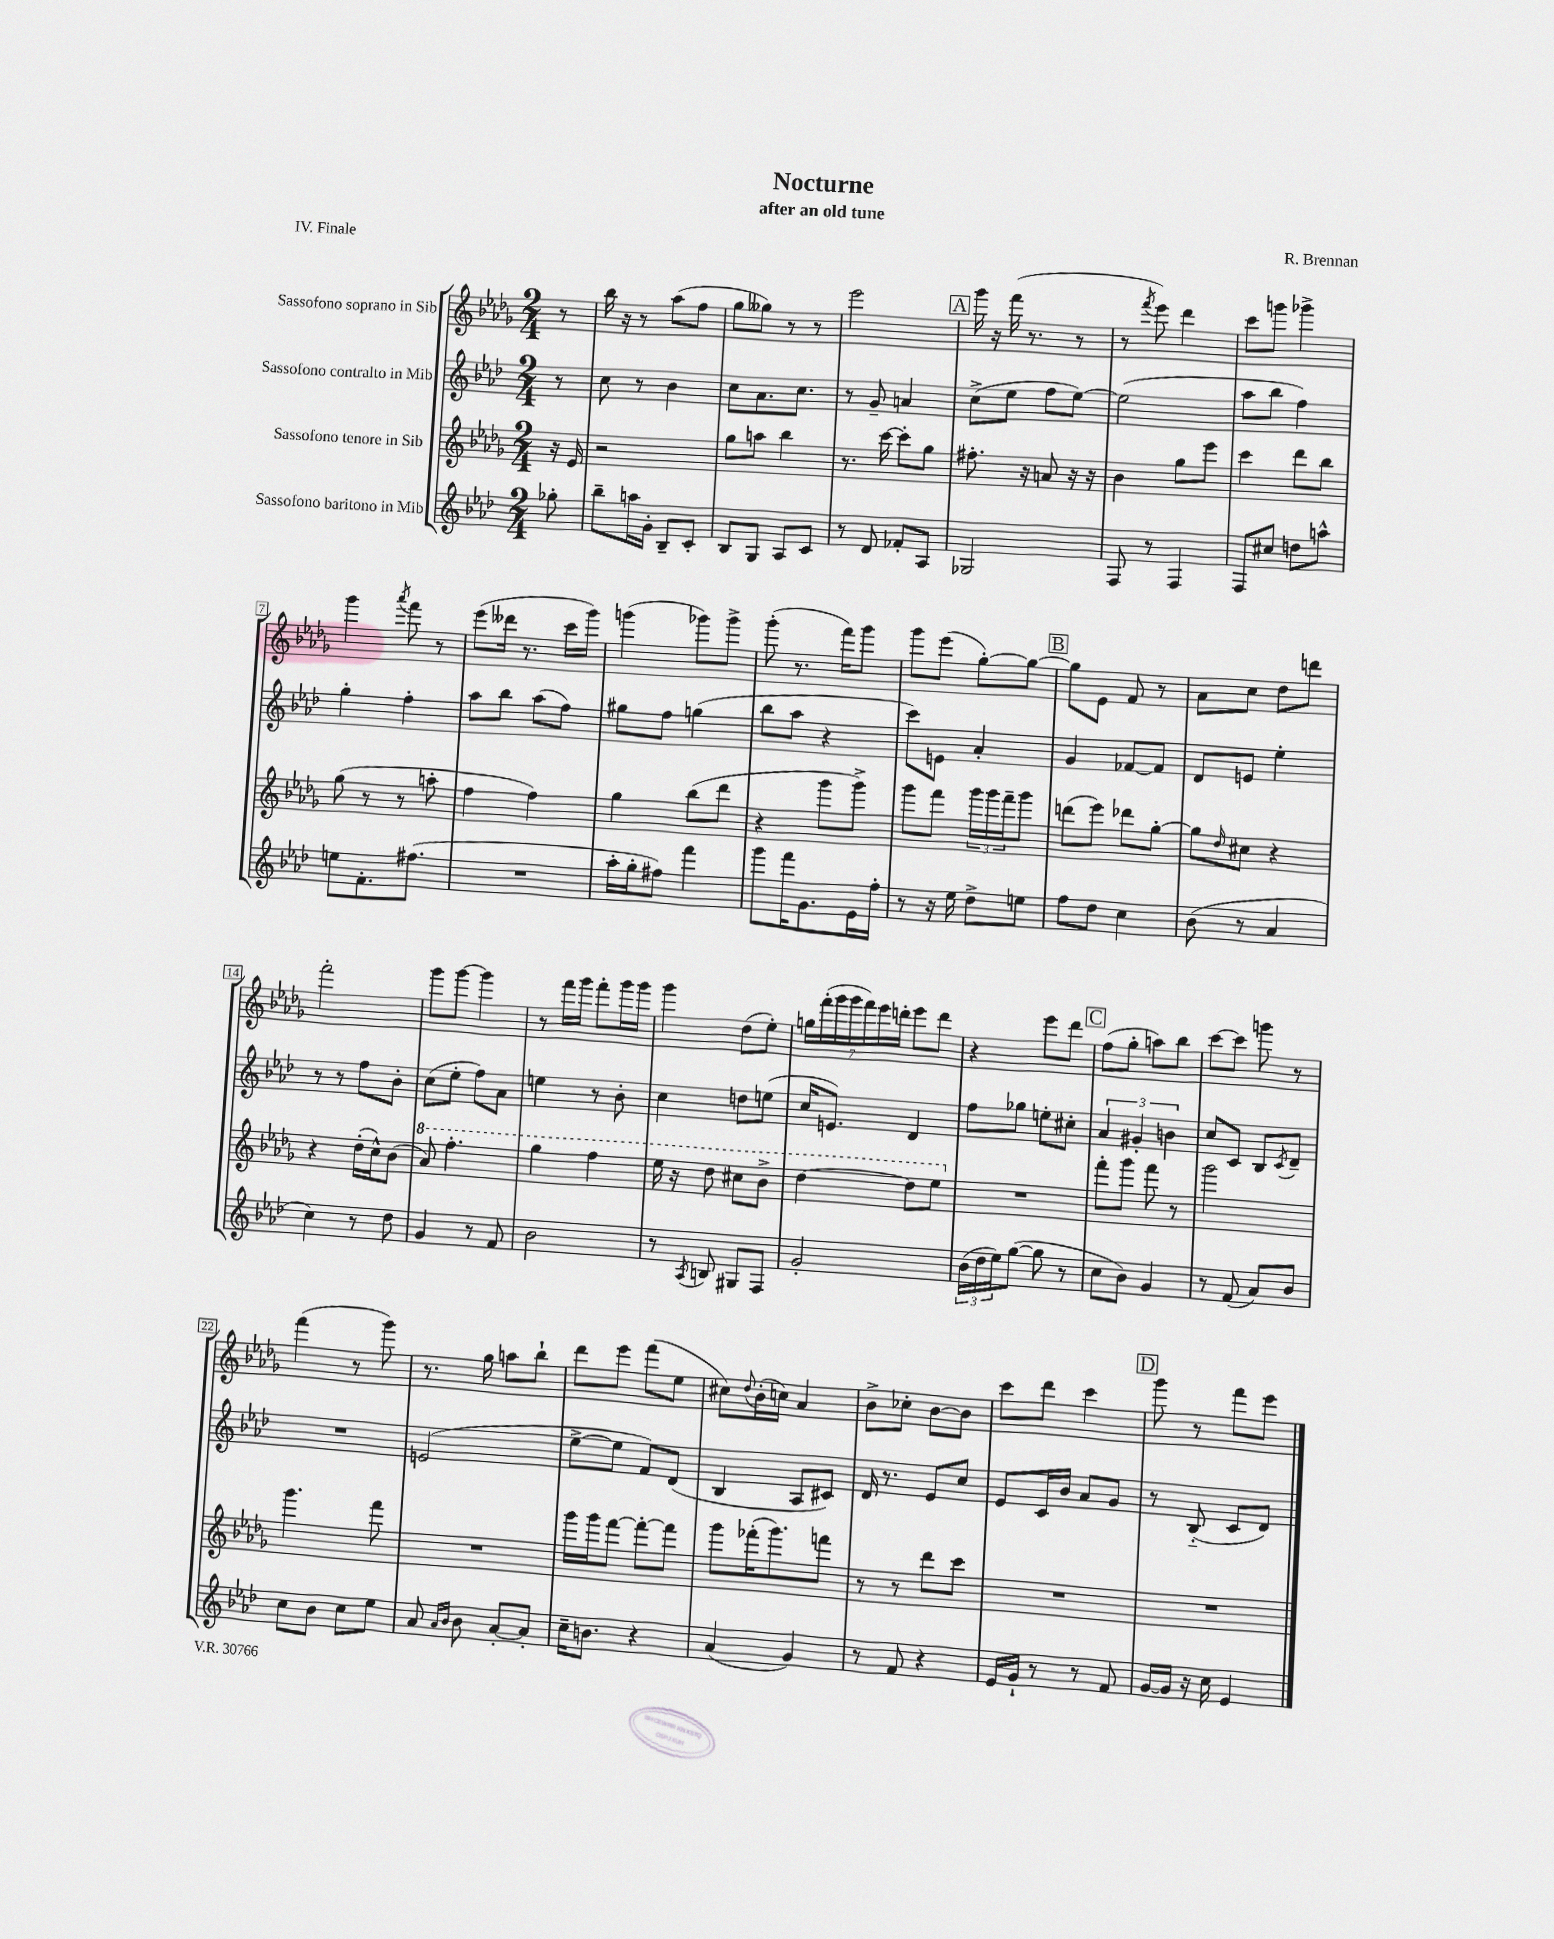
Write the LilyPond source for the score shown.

\header { title = "Nocturne" composer = "R. Brennan" subtitle = "after an old tune" piece = "IV. Finale" }
<<
\new StaffGroup <<
\new Staff = "s0" \with { instrumentName = "Sassofono soprano in Sib" } {
    \clef treble \key des \major \numericTimeSignature \time 2/4 \partial 8
    r8 |
    bes''16 r16 r8 aes''8( f''8 |
    ges''8 geses''8) r8 r8 |
    ees'''2 |
    \mark \markup { \box "A" } ges'''16 r16 f'''16( r8. r8 |
    r8 \acciaccatura { f'''8 } ees'''8) des'''4 |
    c'''8 g'''8 ges'''4-> |
    ges'''4 \acciaccatura { aes'''8 } f'''8 r8 |
    ees'''8( deses'''16 r8. c'''16 ges'''16) |
    g'''4( ges'''8) ges'''8-> |
    ges'''8-.( r8. f'''16) ges'''8 |
    ges'''8 ees'''8( ges''8~-.) ges''8~ |
    \mark \markup { \box "B" } ges''8 ees'8 f'8 r8 |
    aes'8 c''8 des''8 d'''8 |
    f'''2-. |
    ges'''8 ges'''8~ ges'''4 |
    r8 f'''16 ges'''16 f'''8-. ges'''16 ges'''16 |
    ges'''4 des''8( ees''8-.) |
    \tuplet 7/4 { g''16 f'''16-.( ges'''16 ges'''16 f'''16) ees'''16 d'''16-. } ees'''8 d'''8 |
    r4 ees'''8 des'''8 |
    \mark \markup { \box "C" } f''8( ges''8-. a''8) bes''8 |
    c'''8~ c'''8 g'''8 r8 |
    f'''4( r8 ges'''8) |
    r8. ges''16 a''8 bes''8-! |
    des'''8 ees'''8 f'''8( ees''8 |
    cis''8) \appoggiatura { des''8 } bes'16-.( c''16) aes'4 |
    bes'8-> ces''8-. bes'8~ bes'8 |
    c'''8 des'''8 c'''4 |
    \mark \markup { \box "D" } ges'''8 r8 f'''8 ees'''8 \bar "|." |
}
\new Staff = "s1" \with { instrumentName = "Sassofono contralto in Mib" } {
    \clef treble \key aes \major \numericTimeSignature \time 2/4 \partial 8
    r8 |
    c''8 r8 bes'4 |
    c''8 aes'8. c''8. |
    r8 g'8-- a'4 |
    \mark \markup { \box "A" } c''8->( ees''8 f''8 ees''8~) |
    ees''2( |
    aes''8 bes''8 f''4) |
    g''4-. f''4-. |
    aes''8 bes''8 aes''8( f''8) |
    gis''8 f''8 g''4( |
    bes''8 aes''8 r4 |
    c'''8) e'8 aes'4-. |
    \mark \markup { \box "B" } g'4 fes'8~ fes'8 |
    des'8 e'8 ees''4-. |
    r8 r8 f''8 bes'8-. |
    c''8( ees''8-. f''8) aes'8 |
    e''4 r8 bes'8-. |
    c''4 d''8 e''8( |
    c''16 e'8.) des'4 |
    f''8 ges''8 e''8-. cis''8-. |
    \mark \markup { \box "C" } \tuplet 3/2 { aes'4 gis'4-. b'4 } |
    c''8 c'8 bes8 \acciaccatura { c'8 } des'8-- |
    R2 |
    e'2( |
    ees''8~-> ees''8 f'8) des'8( |
    bes4 aes8 cis'8) |
    des'16 r8. ees'8 c''8 |
    ees'8 c'16 bes'16 aes'8 g'8 |
    \mark \markup { \box "D" } r8 bes8-_( c'8 des'8) \bar "|." |
}
\new Staff = "s2" \with { instrumentName = "Sassofono tenore in Sib" } {
    \clef treble \key des \major \numericTimeSignature \time 2/4 \partial 8
    r16 ees'16 |
    r2 |
    ges''8 a''8 bes''4 |
    r8. c'''16~ c'''8-. ges''8 |
    \mark \markup { \box "A" } fis''8.-. r16 a'8 r16 r16 |
    bes'4 ges''8 ees'''8 |
    c'''4 des'''8 bes''8 |
    ges''8( r8 r8 a''8-. |
    f''4 f''4) |
    ges''4 bes''8( des'''8 |
    r4 ges'''8 ges'''8->) |
    ges'''8 f'''8 \tuplet 3/2 { ges'''16 ges'''16 f'''16-- } ges'''8 |
    \mark \markup { \box "B" } d'''8( ees'''8) des'''8 ges''8~-. |
    ges''8 \grace { des''16 } cis''8 r4 |
    r4 des''16-.( c''16-^) bes'8( |
    \ottava #1 aes''8) f'''4.-. |
    ges'''4 f'''4 |
    ees'''16 r16 des'''8 cis'''8 bes''8-> |
    des'''4~ des'''8 ees'''8 \ottava #0 |
    R2 |
    \mark \markup { \box "C" } f'''8-. ges'''8 f'''8 r8 |
    ges'''2 |
    ges'''4. f'''8 |
    R2 |
    ges'''16 ges'''16 f'''8~ f'''8~-. f'''8 |
    ges'''8 fes'''16-.( ges'''8.) f'''8 |
    r8 r8 des'''8 c'''8 |
    R2 |
    \mark \markup { \box "D" } R2 \bar "|." |
}
\new Staff = "s3" \with { instrumentName = "Sassofono baritono in Mib" } {
    \clef treble \key aes \major \numericTimeSignature \time 2/4 \partial 8
    ges''8-. |
    bes''8-- a''16 g'16-. bes8-- c'8-. |
    bes8 g8 aes8 c'8 |
    r8 des'8 fes'8-. aes8 |
    \mark \markup { \box "A" } ges2 |
    f8 r8 f4 |
    f8 cis''8 d''8 a''8-^ |
    e''8 f'8.-. fis''8.( |
    R2 |
    aes''16-. g''16-. fis''8) f'''4 |
    g'''8 f'''16 g'8. ees'16 f''16-. |
    r8 r16 ees''16 des''8-> e''8 |
    \mark \markup { \box "B" } f''8 des''8 c''4 |
    bes'8( r8 aes'4 |
    c''4) r8 des''8 |
    g'4 r8 f'8 |
    bes'2 |
    r8 \acciaccatura { aes8 } b8 gis8 f8 |
    g'2-. |
    \tuplet 3/2 { bes'16( des''16 ees''16) } g''8~( g''8 r8 |
    \mark \markup { \box "C" } c''8 bes'8) g'4 |
    r8 f'8( aes'8) bes'8 |
    c''8 bes'8 c''8 ees''8 |
    aes'8 \grace { aes'16 bes'16 } bes'8 aes'8~-. aes'8-. |
    c''16-- b'8. r4 |
    aes'4( g'4) |
    r8 f'8 r4 |
    ees'16 g'16-! r8 r8 f'8 |
    \mark \markup { \box "D" } g'16~ g'16 r16 c''16 ees'4 \bar "|." |
}
>>
>>
\layout { \context { \Score \override BarNumber.stencil = #(make-stencil-boxer 0.1 0.3 ly:text-interface::print) } }
